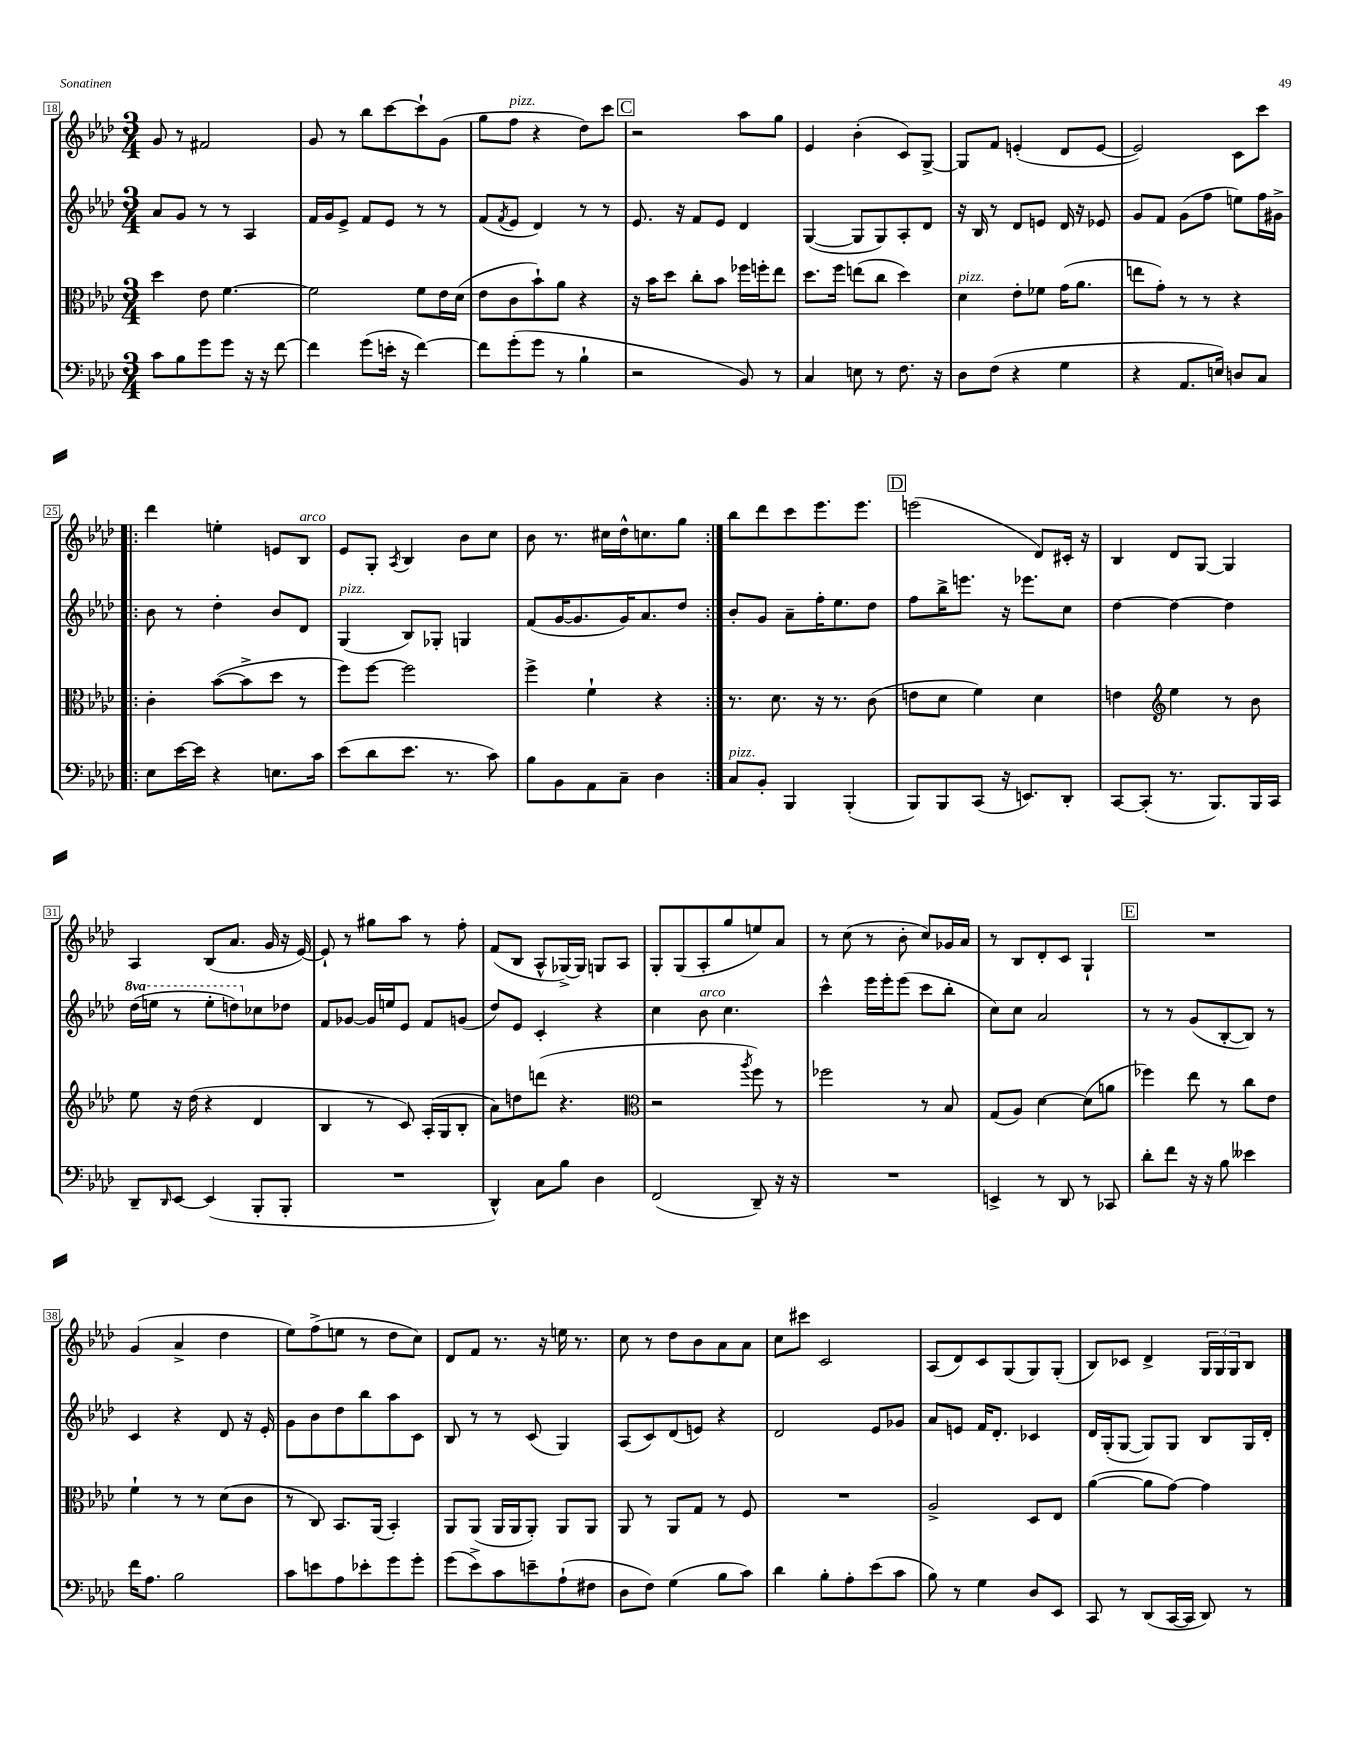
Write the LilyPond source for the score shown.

<<
\new StaffGroup <<
\new Staff = "s0" {
    \clef treble \key aes \major \numericTimeSignature \time 3/4
    g'8 r8 fis'2 |
    g'8 r8 bes''8 c'''8~ c'''8-! g'8( |
    g''8 f''8^\markup { \italic "pizz." } r4 des''8) c'''8 |
    \mark \markup { \box "C" } r2 aes''8 g''8 |
    ees'4 bes'4-.( c'8) g8~-> |
    g8 f'8 e'4-.( des'8 e'8~ |
    e'2) c'8 c'''8 |
    \repeat volta 2 { des'''4 e''4-. e'8 bes8^\markup { \italic "arco" } |
    ees'8 g8-. \acciaccatura { aes8 } bes4 bes'8 c''8 |
    bes'8 r8. cis''16 des''16-^ c''8. g''8 | }
    bes''8 des'''8 c'''8 ees'''8. ees'''8. |
    \mark \markup { \box "D" } e'''2( des'8) cis'16-. r16 |
    bes4 des'8 g8~ g4 |
    aes4 bes8( aes'8. g'16 r16 ees'16~) |
    ees'8-! r8 gis''8 aes''8 r8 f''8-. |
    f'8( bes8 aes8-^ ges16~->) ges16 g8 aes8 |
    g8-. g8( aes8-. g''8 e''8) aes'8 |
    r8 c''8( r8 bes'8-. c''8) ges'16 aes'16 |
    r8 bes8 des'8-. c'8 g4-! |
    \mark \markup { \box "E" } R2. |
    g'4( aes'4-> des''4 |
    ees''8) f''8->( e''8 r8 des''8 c''8) |
    des'8 f'8 r8. r16 e''16 r8. |
    c''8 r8 des''8 bes'8 aes'8 aes'8 |
    c''8 cis'''8 c'2 |
    aes8( des'8) c'8 g8( g8) g8-.( |
    bes8) ces'8 des'4-> \tuplet 3/2 { g16 g16 g16 } bes8 \bar "|." |
}
\new Staff = "s1" {
    \clef treble \key aes \major \numericTimeSignature \time 3/4 \set Staff.ottavationMarkups = #ottavation-simple-ordinals
    aes'8 g'8 r8 r8 aes4 |
    f'16 g'16 ees'8-> f'8 ees'8 r8 r8 |
    f'8( \acciaccatura { f'8 } ees'8 des'4) r8 r8 |
    \mark \markup { \box "C" } ees'8. r16 f'8 ees'8 des'4 |
    g4~( g8 g8) aes8-. des'8 |
    r16 bes16 r8 des'8 e'8 des'16 r16 ees'8 |
    g'8 f'8 g'8( f''8 e''8) f''16 gis'16-> |
    \repeat volta 2 { bes'8 r8 des''4-. bes'8 des'8 |
    g4^\markup { \italic "pizz." }( bes8) ges8-. g4 |
    f'8( g'16~ g'8. g'16) aes'8. des''8 | }
    bes'8-. g'8 aes'8-- f''16-. ees''8. des''8 |
    \mark \markup { \box "D" } f''8 bes''16-> e'''8. r16 ees'''8. c''8 |
    des''4~ des''4~ des''4 |
    \ottava #1 des'''16( e'''16 r8 e'''8-. d'''8) \ottava #0 ces''8 des''!8 |
    f'8 ges'8~ ges'16 e''16 ees'8 f'8 g'8( |
    des''8) ees'8 c'4-. r4 |
    c''4 bes'8^\markup { \italic "arco" } c''4. |
    c'''4-^ ees'''16 ees'''16-. ees'''8( c'''8 bes''8-. |
    c''8) c''8 aes'2 |
    \mark \markup { \box "E" } r8 r8 g'8( bes8~-. bes8) r8 |
    c'4 r4 des'8 r16 ees'16-. |
    g'8 bes'8 des''8 bes''8 aes''8 c'8 |
    bes8 r8 r8 c'8( g4) |
    aes8( c'8) des'8( e'8) r4 |
    des'2 ees'8 ges'8 |
    aes'8 e'8 f'16 des'8.-. ces'4 |
    des'16 g16-.( g8~ g8) g8 bes8 g16 des'16-. \bar "|." |
}
\new Staff = "s2" {
    \clef alto \key aes \major \numericTimeSignature \time 3/4
    des''4 ees'8 f'4.~ |
    f'2 f'8 ees'16 des'16( |
    ees'8 c'8 bes'8-!) aes'8 r4 |
    \mark \markup { \box "C" } r16 bes'16 des''8 c''8-. bes'8 fes''16 f''16-. ees''8 |
    des''8. f''16 e''8( c''8 des''4) |
    des'4^\markup { \italic "pizz." } ees'8-. fes'8 g'16( aes'8. |
    e''8 g'8-.) r8 r8 r4 |
    \repeat volta 2 { c'4-. bes'8~( bes'8-> des''8 r8 |
    f''8) f''8~ f''2 |
    f''4-> f'4-! r4 | }
    r8. des'8. r16 r8. c'8( |
    \mark \markup { \box "D" } e'8 des'8 f'4) des'4 |
    e'4 \clef treble ees''4 r8 bes'8 |
    ees''8 r16 des''16( r4 des'4 |
    bes4 r8 c'8) aes16-.( g16 bes8-. |
    aes'8) d''8 d'''8( r4. |
    \clef alto r2 \acciaccatura { aes''8 } f''8) r8 |
    fes''2 r8 bes8 |
    g8( aes8) des'4~ des'8( a'8 |
    \mark \markup { \box "E" } fes''4) ees''8 r8 c''8 ees'8 |
    f'4-! r8 r8 des'8( c'8 |
    r8 c8) bes,8. aes,16( bes,4-.) |
    aes,8 aes,8( aes,16 aes,16 aes,8-.) aes,8 aes,8 |
    aes,8 r8 aes,8 g8 r8 f8 |
    R2. |
    aes2-> des8 ees8 |
    aes'4~( aes'8 g'8~) g'4 \bar "|." |
}
\new Staff = "s3" {
    \clef bass \key aes \major \numericTimeSignature \time 3/4
    c'8 bes8 g'8 g'8 r16 r16 f'8~ |
    f'4 g'8( e'16-. r16 f'4~) |
    f'8 g'8-.( g'8 r8 bes4-! |
    \mark \markup { \box "C" } r2 bes,8) r8 |
    c4 e8 r8 f8. r16 |
    des8 f8( r4 g4 |
    r4 aes,8. e16) d8 c8 |
    \repeat volta 2 { ees8 ees'16~ ees'16 r4 e8. c'16 |
    ees'8( des'8 ees'8. r8. c'8) |
    bes8 bes,8 aes,8 c8-- des4 | }
    c8^\markup { \italic "pizz." } bes,8-. bes,,4 bes,,4-.( |
    \mark \markup { \box "D" } bes,,8) bes,,8 c,8( r16 e,8.) des,8-. |
    c,8~ c,8-.( r8. bes,,8.) bes,,16 c,16 |
    des,8-- \grace { des,16 } ees,8~ ees,4( bes,,8-. bes,,8-. |
    R2. |
    des,4-^) c8 bes8 des4 |
    f,2( des,8--) r16 r16 |
    R2. |
    e,4-> r8 des,8 r8 ces,8 |
    \mark \markup { \box "E" } des'8-. f'8 r16 r16 bes8 eeses'4 |
    f'16 aes8. bes2 |
    c'8 e'8 aes8 ees'8-. g'8 g'8-. |
    g'8( ees'8->) c'8 e'8-- aes8-!( fis8 |
    des8 f8) g4( bes8 c'8) |
    des'4 bes8-. aes8-. ees'8( c'8 |
    bes8) r8 g4 des8 ees,8 |
    c,8 r8 des,8( c,16~ c,16 des,8) r8 \bar "|." |
}
>>
>>
\layout { \context { \Score currentBarNumber = #18 \override BarNumber.stencil = #(make-stencil-boxer 0.1 0.3 ly:text-interface::print) } }
